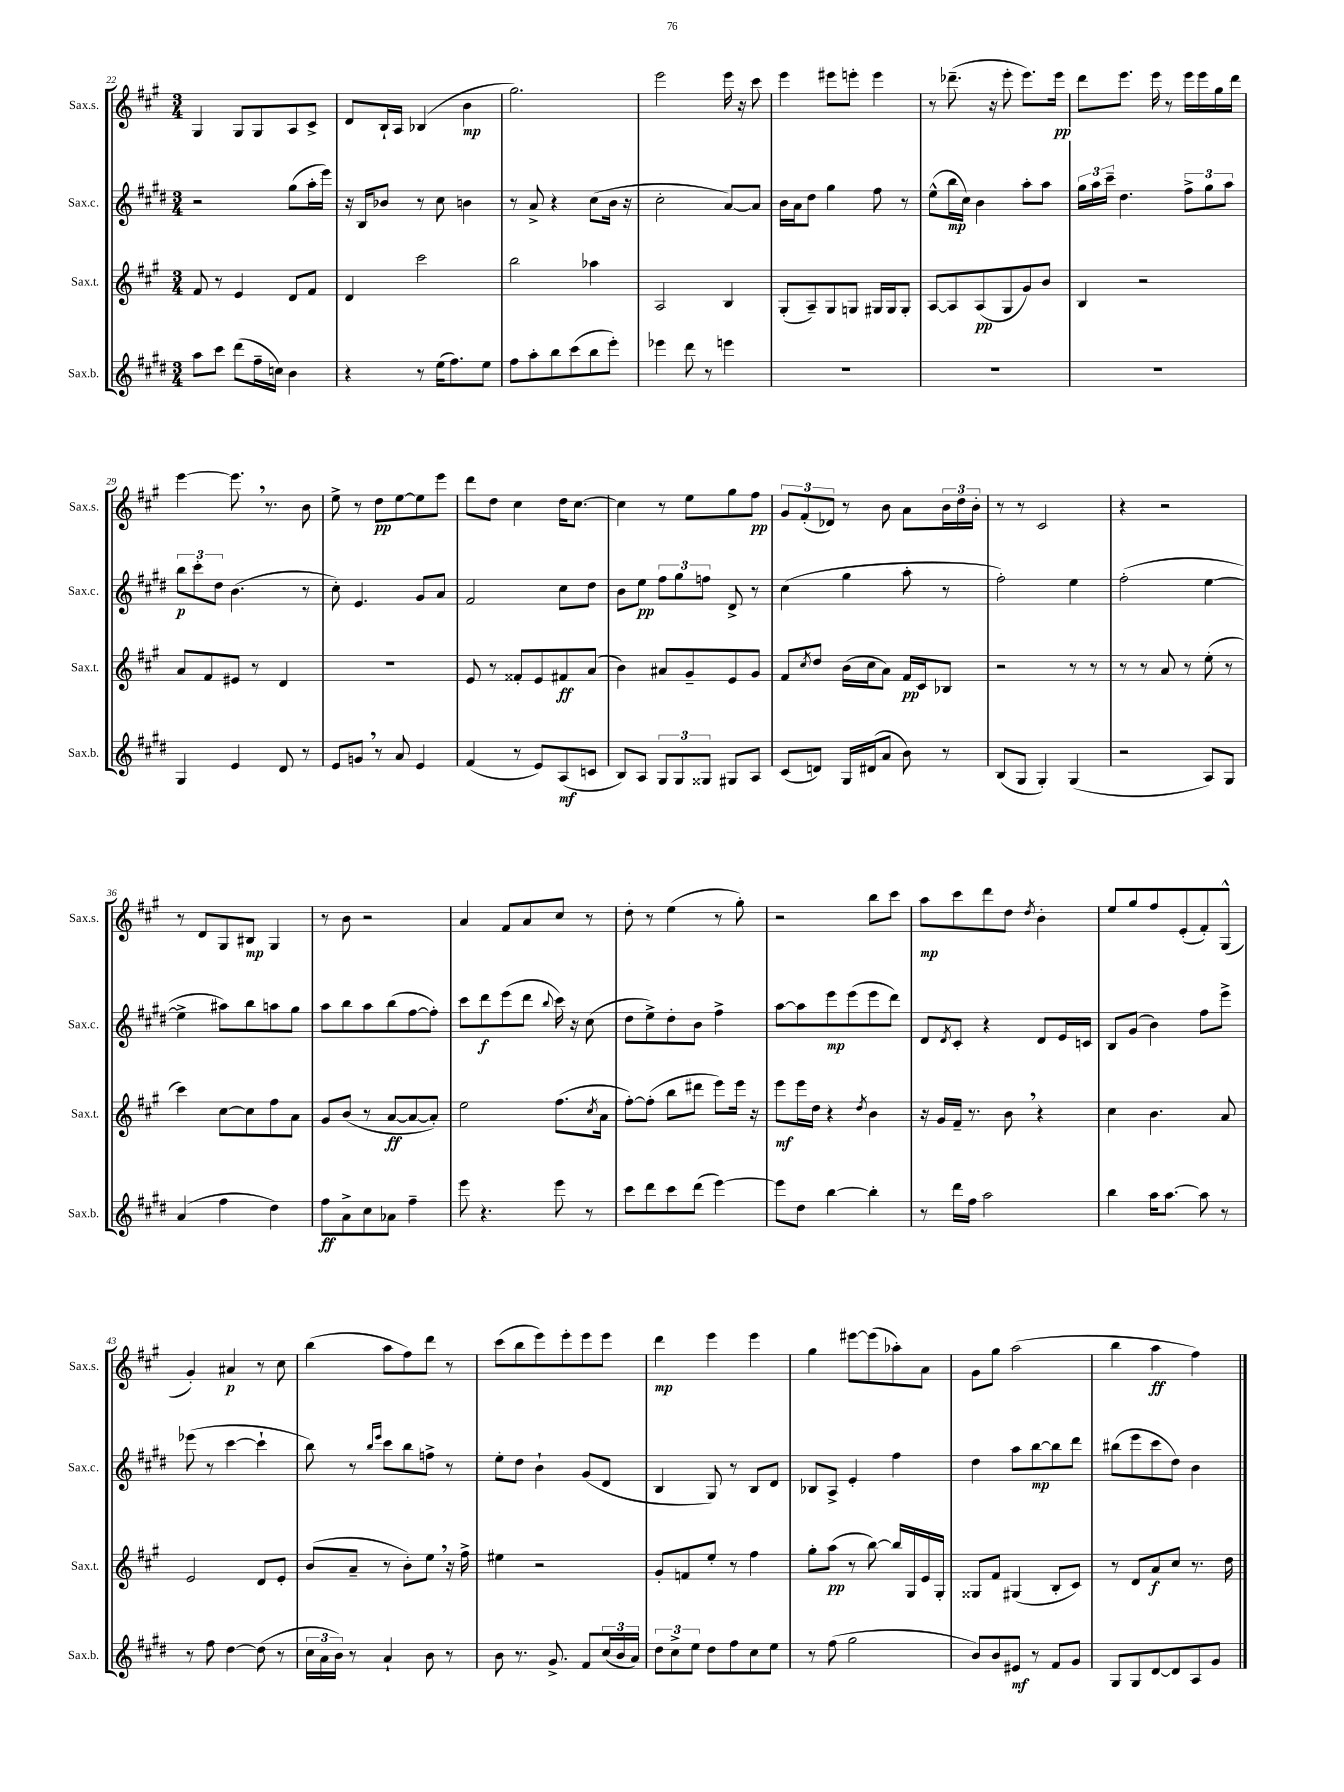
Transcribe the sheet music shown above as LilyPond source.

<<
\new StaffGroup <<
\new Staff = "s0" \with { instrumentName = "Sax.s." shortInstrumentName = "Sax.s." } {
    \clef treble \key a \major \numericTimeSignature \time 3/4
    gis4 gis8 gis8 a8 cis'8-> |
    d'8 b16-! a16 bes4( b'4\mp |
    gis''2.) |
    e'''2 e'''16 r16 cis'''8 |
    e'''4 eis'''8 e'''8-. e'''4 |
    r8 des'''8.--( r16 e'''8-. e'''8.) e'''16\pp |
    d'''8 e'''8. e'''16 r8 e'''16 e'''16 gis''16 d'''16 |
    e'''4~ e'''8. \breathe r8. b'8 |
    e''8-> r8 d''8\pp e''8~ e''8 e'''8 |
    d'''8 d''8 cis''4 d''16 cis''8.~ |
    cis''4 r8 e''8 gis''8 fis''8\pp |
    \tuplet 3/2 { gis'8 fis'8-.( des'8) } r8 b'8 a'8 \tuplet 3/2 { b'16 d''16 b'16-. } |
    r8 r8 cis'2 |
    r4 r2 |
    r8 d'8 gis8 bis8\mp gis4 |
    r8 b'8 r2 |
    a'4 fis'8 a'8 cis''8 r8 |
    d''8-. r8 e''4( r8 gis''8-.) |
    r2 b''8 cis'''8 |
    a''8\mp cis'''8 d'''8 d''8 \acciaccatura { d''8 } b'4-. |
    e''8 gis''8 fis''8 e'8-.( fis'8-.) gis8-^( |
    gis'4-.) ais'4\p r8 cis''8 |
    b''4( a''8 fis''8) d'''8 r8 |
    cis'''8( b''8 e'''8) e'''8-. e'''8 e'''8 |
    d'''4\mp e'''4 e'''4 |
    gis''4 eis'''8~ eis'''8( aes''8-.) a'8 |
    gis'8 gis''8 a''2( |
    b''4 a''4\ff fis''4) \bar "|." |
}
\new Staff = "s1" \with { instrumentName = "Sax.c." shortInstrumentName = "Sax.c." } {
    \clef treble \key e \major \numericTimeSignature \time 3/4
    r2 gis''8( a''16-. e'''16) |
    r16 b16 bes'8 r8 cis''8 b'4 |
    r8 a'8-> r4 cis''8( b'16 r16 |
    cis''2-. a'8~) a'8 |
    b'16 a'16 dis''8 gis''4 fis''8 r8 |
    e''8-^( b''16\mp cis''16) b'4 a''8-. a''8 |
    \tuplet 3/2 { gis''16 a''16 cis'''16-- } dis''4. \tuplet 3/2 { fis''8-> gis''8 a''8 } |
    \tuplet 3/2 { b''8\p cis'''8-. dis''8 } b'4.( r8 |
    cis''8-.) e'4. gis'8 a'8 |
    fis'2 cis''8 dis''8 |
    b'8 e''8\pp \tuplet 3/2 { fis''8 gis''8 f''8 } dis'8-> r8 |
    cis''4( gis''4 a''8-. r8 |
    fis''2-.) e''4 |
    fis''2-.( e''4~ |
    e''4-> ais''8) b''8 a''8 gis''8 |
    a''8 b''8 a''8 b''8( fis''8~ fis''8-.) |
    cis'''8 dis'''8\f e'''8( dis'''8 \appoggiatura { b''8 } cis'''16) r16 cis''8( |
    dis''8 e''8->) dis''8-. b'8 fis''4-> |
    a''8~ a''8 e'''8\mp e'''8( e'''8 dis'''8) |
    dis'8 \acciaccatura { dis'8 } cis'8-. r4 dis'8 e'16 c'16 |
    b8 gis'8( b'4) fis''8 e'''8-> |
    ees'''8( r8 cis'''4~ cis'''4-! |
    b''8) r8 \grace { b''16 e'''16 } cis'''8 b''8 f''8-> r8 |
    e''8-. dis''8 b'4-! gis'8( dis'8 |
    b4 gis8) r8 b8 dis'8 |
    bes8 a8-> e'4-. fis''4 |
    dis''4 a''8 b''8~\mp b''8 dis'''8 |
    bis''8( e'''8 cis'''8 dis''8) b'4 \bar "|." |
}
\new Staff = "s2" \with { instrumentName = "Sax.t." shortInstrumentName = "Sax.t." } {
    \clef treble \key a \major \numericTimeSignature \time 3/4
    fis'8 r8 e'4 d'8 fis'8 |
    d'4 cis'''2 |
    b''2 aes''4 |
    a2 b4 |
    gis8-.( a8--) gis8 g8 gis16 gis16 gis8-. |
    a8~ a8 a8\pp( gis8 gis'8) b'8 |
    b4 r2 |
    a'8 fis'8 eis'8 r8 d'4 |
    R2. |
    e'8 r8 fisis'8-. e'8 fis'8\ff a'8( |
    b'4) ais'8 gis'8-- e'8 gis'8 |
    fis'8 \acciaccatura { cis''8 } d''8 b'16( cis''16 a'8) fis'16\pp cis'16 bes8 |
    r2 r8 r8 |
    r8 r8 a'8 r8 e''8-.( r8 |
    cis'''4) cis''8~ cis''8 fis''8 a'8 |
    gis'8 b'8( r8 a'8~\ff a'8~ a'8-.) |
    e''2 fis''8.( \acciaccatura { cis''8 } a'16 |
    fis''8~-.) fis''8-.( b''8 dis'''8 e'''8) e'''16 r16 |
    e'''8\mf e'''16 d''16 r4 \acciaccatura { d''8 } b'4 |
    r16 gis'16 fis'16-- r8. b'8 \breathe r4 |
    cis''4 b'4. a'8 |
    e'2 d'8 e'8-. |
    b'8( a'8-- r8 b'8-.) e''8 \breathe r16 fis''16-> |
    eis''4 r2 |
    gis'8-. f'8 e''8-. r8 fis''4 |
    gis''8-. a''8\pp( r8 b''8~) b''16 gis16 e'16 gis16-. |
    gisis8 fis'8 gis4( b8-. cis'8) |
    r8 d'8 a'8\f cis''8 r8. d''16 \bar "|." |
}
\new Staff = "s3" \with { instrumentName = "Sax.b." shortInstrumentName = "Sax.b." } {
    \clef treble \key e \major \numericTimeSignature \time 3/4
    a''8 cis'''8 dis'''8( fis''16-- c''16) b'4 |
    r4 r8 e''16( fis''8.) e''8 |
    fis''8 a''8-. b''8 cis'''8( b''8 e'''8-.) |
    ees'''4 dis'''8 r8 e'''4 |
    R2. |
    R2. |
    R2. |
    gis4 e'4 dis'8 r8 |
    e'8 g'8 \breathe r8 a'8 e'4 |
    fis'4( r8 e'8) a8\mf( c'8 |
    b8) a8 \tuplet 3/2 { gis8 gis8 gisis8 } gis8 a8 |
    cis'8( d'8) gis16 dis'16( a'8 b'8) r8 |
    b8( gis8 gis4-.) gis4( |
    r2 a8) gis8 |
    a'4( fis''4 dis''4) |
    fis''8\ff a'8-> cis''8 aes'8 fis''4-- |
    e'''8 r4. e'''8 r8 |
    cis'''8 dis'''8 cis'''8 dis'''8( e'''4~) |
    e'''8 dis''8 b''4~ b''4-. |
    r8 dis'''16 fis''16 a''2 |
    b''4 a''16 a''8.~ a''8 r8 |
    r8 fis''8 dis''4~ dis''8( r8 |
    \tuplet 3/2 { cis''16 a'16 b'16) } r8 a'4-! b'8 r8 |
    b'8 r8. gis'8.-> fis'8 \tuplet 3/2 { cis''16( b'16 a'16) } |
    \tuplet 3/2 { dis''8 cis''8-> e''8 } dis''8 fis''8 cis''8 e''8 |
    r8 fis''8( gis''2 |
    b'8) b'8 eis'8\mf r8 fis'8 gis'8 |
    gis8 gis8 dis'8~ dis'8 a8 gis'8 \bar "|." |
}
>>
>>
\layout { \context { \Score currentBarNumber = #22 } }
